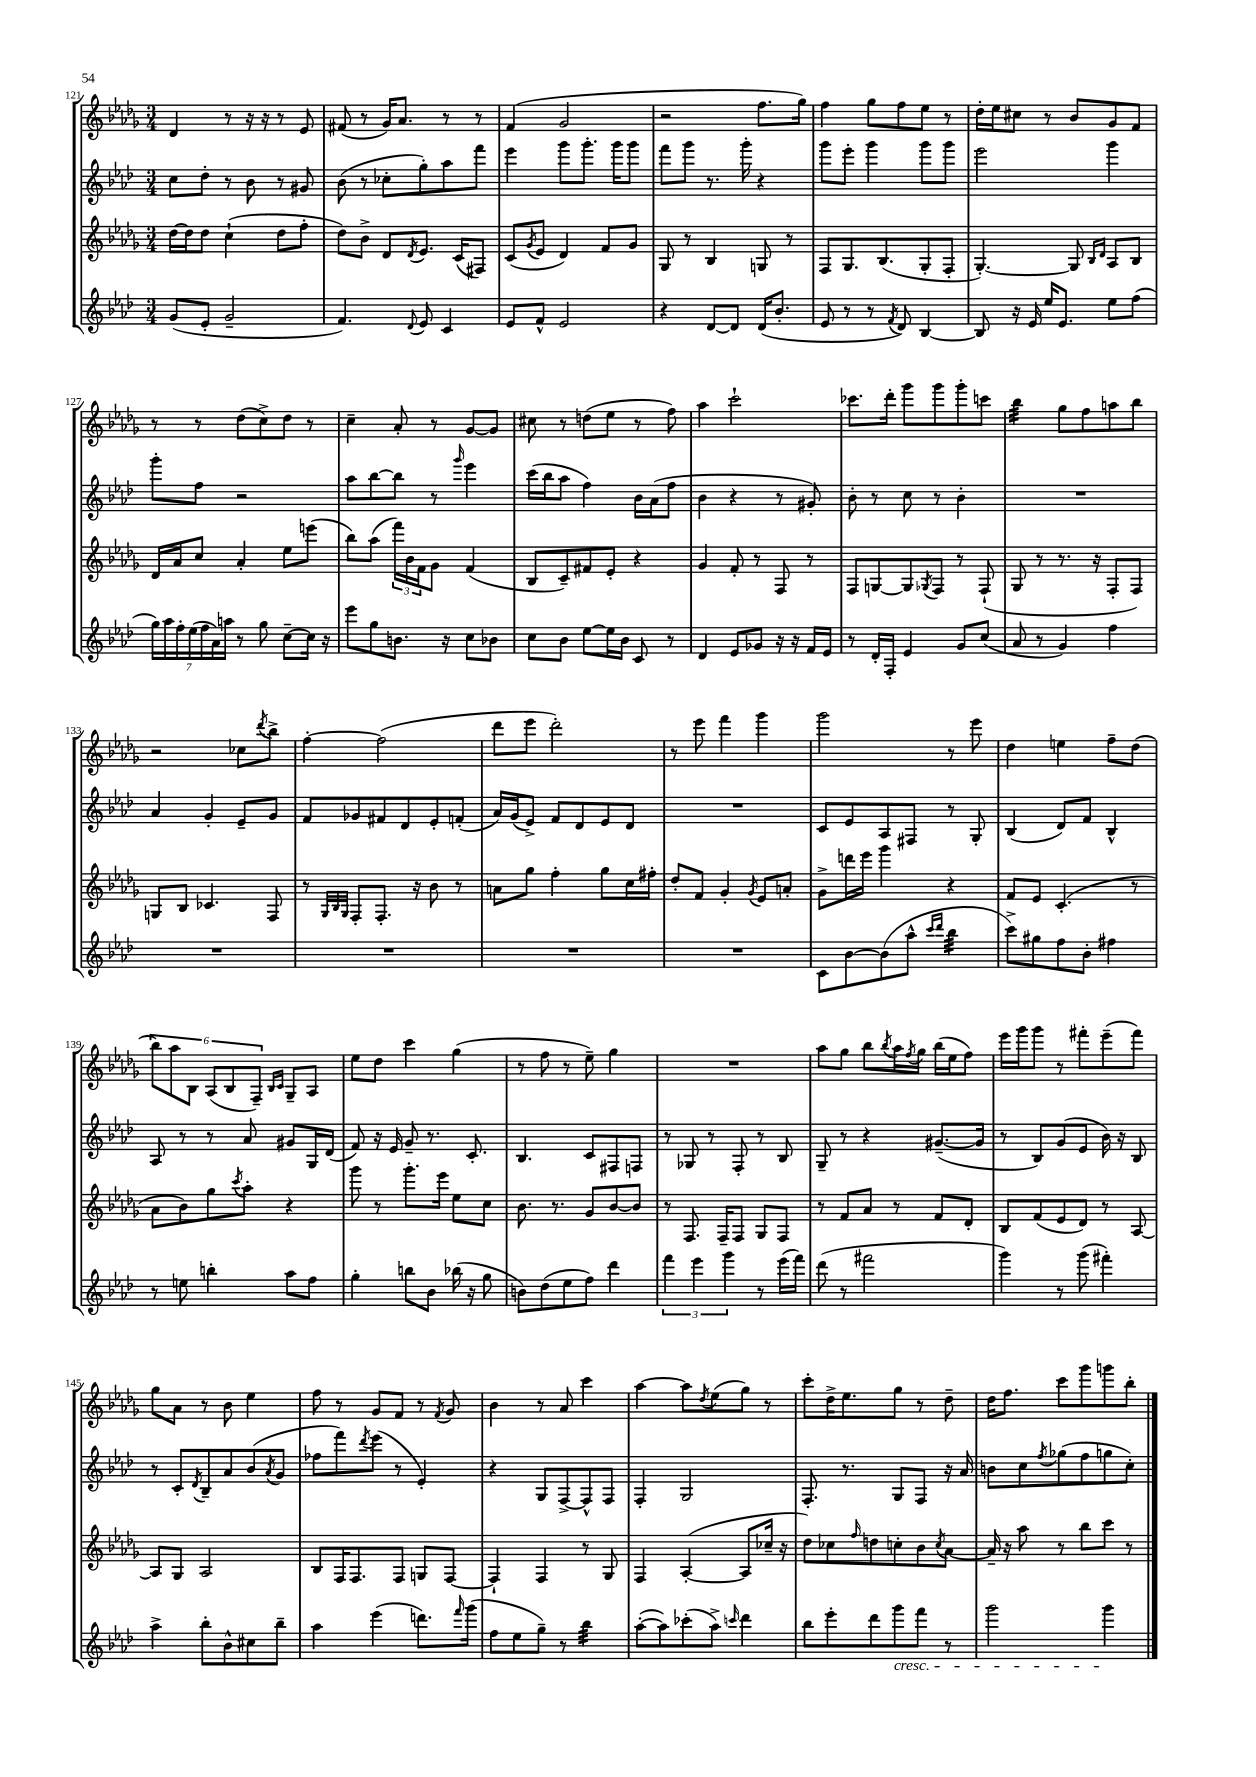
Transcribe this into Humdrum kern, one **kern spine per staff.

**kern	**kern	**kern	**kern
*part4	*part3	*part2	*part1
*staff4	*staff3	*staff2	*staff1
*clefG2	*clefG2	*clefG2	*clefG2
*k[b-e-a-d-]	*k[b-e-a-d-g-]	*k[b-e-a-d-]	*k[b-e-a-d-g-]
*M3/4	*M3/4	*M3/4	*M3/4
=121	=121	=121	=121
(8g/L	[16dd-\LL	8cc\L	4d-/
.	16dd-\J]	.	.
8e-'/J	8dd-\J	8dd-'\J	.
2g~/	(4cc`\	8r	8r
.	.	8b-\	16r
.	.	.	16r
.	8dd-\L	8r	8r
.	8ff'\J	8g#X/	8e-/
=122	=122	=122	=122
4.f/)	8dd-\L)	(8b-\	(8f#X/
.	8b-^\J	8r	8r
.	8d-/L	8cc-X'\L	16g-/KL)
.	.	.	8.a-/J
8qqd-/	8qd-/	.	.
8e-/	8.e-/J	8gg'\)	.
4c/	.	8aa-\	8r
.	(16c/KL	.	.
.	8F#X/J)	8fff\J	8r
=123	=123	=123	=123
8e-/L	(8c/L	4eee-\	(4f/
.	8qg-/	.	.
8f^^/J	8e-/J	.	.
2e-/	4d-/)	8ggg\L	2g-/
.	.	8.ggg'\J	.
.	8f/L	.	.
.	.	16ggg\KL	.
.	8g-/J	8ggg\J	.
=124	=124	=124	=124
4r	8G-/	8fff\L	2r
.	8r	8ggg\J	.
[8d-/L	4B-/	8.r	.
8d-/J]	.	.	.
.	.	16ggg'\	.
(16d-/KL	8Gn/	4r	8.ff\L
8.b-'/J	.	.	.
.	8r	.	.
.	.	.	16gg-\Jk)
=125	=125	=125	=125
8e-/	8F/L	8ggg\L	4ff\
8r	8.G-/	8eee-'\J	.
8r	.	4ggg\	8gg-\L
.	(8.B-/	.	.
8qf/	.	.	.
8d-/)	.	.	8ff\
[4B-/	8G-'/	8ggg\L	8ee-\J
.	8F'/J	8ggg\J	8r
=126	=126	=126	=126
8B-/]	[4.G-'/)	2eee-\	16dd-'\LL
.	.	.	16ee-\J
16r	.	.	8cc#X\J
16e-/	.	.	.
16ee-/KL	.	.	8r
8.e-/J	.	.	.
.	8G-/]	.	8b-/L
.	16qqB-/LL	.	.
.	16qqd-/JJ	.	.
8ee-\L	8A-/L	4ggg\	8g-/
(8ff\J	8B-/J	.	8f/J
!!LO:LB:g=z
=127	=127	=127	=127
28gg\LL)	16d-/LL	8ggg'\L	8r
28aa-\	.	.	.
.	16a-/J	.	.
28ff'\	.	.	.
(28ee-\	.	.	.
.	8cc/J	8ff\J	8r
28ff\	.	.	.
28a-\)	.	.	.
28aan\JJ	.	.	.
8r	4a-'/	2r	(8dd-\L
8gg\	.	.	8cc^\)
[8cc~\L	8ee-\L	.	8dd-\J
16cc\Jk]	(8eeen\J	.	8r
16r	.	.	.
=128	=128	=128	=128
8eee-\L	8bb-\L)	8aa-\L	4cc~\
8gg\	(8aa-\J	[8bb-\	.
8.bn\J	24fff\LL)	8bb-\J]	8a-'/
.	24b-\	.	.
.	24f\J	.	.
.	8g-\J	8r	8r
16r	.	.	.
.	.	16qqggg/	.
8cc\L	(4f/	4eee-\	[8g-/L
8b-X\J	.	.	8g-/J]
=129	=129	=129	=129
8cc\L	8B-/L	(16ccc\LL	8cc#X\
.	.	16bb-\J	.
8b-\J	8c~/)	8aa-\J	8r
[8ee-\L	8f#X/	4ff\)	(8ddn\L
16ee-\L]	8e-'/J	.	8ee-\J
16b-\JJ	.	.	.
8c/	4r	16b-\LL	8r
.	.	(16a-\J	.
8r	.	8ff\J	8ff\)
=130	=130	=130	=130
4d-/	4g-/	4b-\	4aa-\
8e-/L	8f'/	4r	2ccc`\
8g-X/J	8r	.	.
16r	8F/	8r	.
16r	.	.	.
16f/LL	8r	8g#X'/)	.
16e-/JJ	.	.	.
=131	=131	=131	=131
8r	8F/L	8b-'\	8.ccc-X\L
16d-'/LL	[8Gn/	8r	.
16F'/JJ	.	.	16ddd-'\Jk
4e-/	8G/]	8cc\	8ggg-\L
.	8qG-X/	.	.
.	8F/J	8r	8ggg-\
8g/L	8r	4b-'\	8ggg-'\
(8cc/J	(8F`/	.	8cccn\J
=132	=132	=132	=132
*	*	*	*tremolo
8a-/	8G-/	2.r	32bb-\LLL
.	.	.	32bb-\
.	.	.	32bb-\
.	.	.	32bb-\
8r	8r	.	32bb-\
.	.	.	32bb-\
.	.	.	32bb-\
.	.	.	32bb-\JJJ
*	*	*	*Xtremolo
4g/)	8.r	.	8gg-\L
.	.	.	8ff\
.	16r	.	.
4ff\	8F'/L	.	8aan\
.	8F/J)	.	8bb-\J
!!LO:LB:g=z
=133	=133	=133	=133
2.r	8Gn/L	4a-/	2r
.	8B-/J	.	.
.	4.c-X/	4g'/	.
.	.	8e-~/L	8cc-X\L
.	.	.	8qddd-/
.	8F/	8g/J	8bb-^\J
=134	=134	=134	=134
2.r	8r	8f/L	[4ff'\
.	32qqG-/LLL	.	.
.	32qqB-/	.	.
.	32qqG-/JJJ	.	.
.	8F'/L	8g-X/	.
.	8.F'/J	8f#X/	(2ff\]
.	.	8d-/	.
.	16r	.	.
.	8b-\	8e-'/	.
.	8r	(8fn'/J	.
=135	=135	=135	=135
2.r	8an\L	16a-/LL)	8ddd-\L
.	.	(16g/J	.
.	8gg-\J	8e-^/J)	8eee-\J
.	4ff'\	8f/L	2ddd-'\)
.	.	8d-/	.
.	8gg-\L	8e-/	.
.	16cc\L	8d-/J	.
.	16ff#X'\JJ	.	.
=136	=136	=136	=136
2.r	8dd-'/L	2.r	8r
.	8f/J	.	8eee-\
.	4g-'/	.	4fff\
.	8qg-/	.	.
.	8e-/L	.	4ggg-\
.	8an'/J	.	.
=137	=137	=137	=137
8c\L	8g-^\L	8c/L	2ggg-\
[8b-\	16dddn\L	8e-/	.
.	16eee-\JJ	.	.
(8b-\]	4ggg-\	8A-/	.
8aa-^^\J	.	8F#X/J	.
16qqccc/LL	.	.	.
16qqddd-/JJ	.	.	.
*tremolo	*	*	*
32bb-\LLL	4r	8r	8r
32bb-\	.	.	.
32bb-\	.	.	.
32bb-\	.	.	.
32bb-\	.	8G'/	8eee-\
32bb-\	.	.	.
32bb-\	.	.	.
32bb-\JJJ	.	.	.
*Xtremolo	*	*	*
=138	=138	=138	=138
8ccc^\L)	8f/L	(4B-/	4dd-\
8gg#X\	8e-/J	.	.
8ff\	(4.c'/	8d-/L)	4een\
8b-'\J	.	8f/J	.
4ff#X\	.	4B-^^/	8ff~\L
.	8r	.	(8dd-\J
!!LO:LB:g=z
=139	=139	=139	=139
8r	8a-\L	8A-/	12bb-\L)
.	.	.	12aa-\
8een\	8b-\)	8r	.
.	.	.	12B-\J
4bbn'\	8gg-\	8r	(12A-/L
.	.	.	12B-/
.	8qccc/	.	.
.	8aa-'\J	8a-/	.
.	.	.	12F~/J)
.	.	.	16qqB-/LL
.	.	.	16qqc/JJ
8aa-\L	4r	8g#X/L	8G-~/L
8ff\J	.	16G/L	8A-/J
.	.	(16d-/JJ	.
=140	=140	=140	=140
4gg'\	8ggg-\	8f/)	8ee-\L
.	8r	16r	8dd-\J
.	.	16e-/	.
8bbn\L	8.ggg-'\L	8g~/	4ccc\
8b-\J	.	8.r	.
.	16eee-\Jk	.	.
(16bb-X\	8ee-\L	.	(4gg-\
16r	.	8.c'/	.
8gg\	8cc\J	.	.
=141	=141	=141	=141
8bn\L)	8.b-\	4.B-/	8r
(8dd-\	.	.	8ff\
.	8.r	.	.
8ee-\	.	.	8r
8ff\J)	8g-/L	8c/L	8ee-~\)
4ddd-\	[8b-/	8F#X/	4gg-\
.	8b-/J]	8Fn/J	.
=142	=142	=142	=142
6fff\	8r	8r	2.r
.	8.F/	8G-X/	.
6eee-\	.	.	.
.	.	8r	.
.	16F~/KL	.	.
6ggg\	.	.	.
.	8F/J	8F'/	.
8r	8G-/L	8r	.
(16eee-\LL	8F/J	8B-/	.
16fff\JJ)	.	.	.
=143	=143	=143	=143
(8ddd-\	8r	8G~/	8aa-\L
8r	8f/L	8r	8gg-\J
2fff#X\	8a-/J	4r	8bb-\L
.	.	.	8qbb-/
.	8r	.	16aa-\L
.	.	.	8qff/
.	.	.	16gg-\JJ
.	8f/L	([8.g#X~/L	(16bb-\LL
.	.	.	16ee-\J
.	8d-'/J	.	8ff\J)
.	.	16g#/Jk]	.
=144	=144	=144	=144
4ggg\)	8B-/L	8r	16eee-\LL
.	.	.	16ggg-\J
.	(8f/	8B-/L)	8ggg-\J
8r	8e-/	(8g/	8r
(8ggg\	8d-/J)	8e-/J	8fff#X'\L
4fff#X'\)	8r	16b-\)	(8eee-~\
.	.	16r	.
.	[8A-/	8B-/	8fff#\J)
!!LO:LB:g=z
=145	=145	=145	=145
4aa-^\	8A-/L]	8r	8gg-\L
.	8G-/J	8c'/L	8a-\J
.	.	8qd-/	.
8bb-'\L	2A-/	8B-~/	8r
8b-^^\	.	8a-/	8b-\
8cc#X\	.	(8b-/	4ee-\
.	.	8qa-/	.
8bb-~\J	.	8g/J	.
=146	=146	=146	=146
4aa-\	8B-/L	8ff-X\L	8ff\
.	16F/K	8fff\)	8r
.	8.F/	.	.
.	.	8qddd-/	.
(4eee-\	.	(8eee-\J	8g-/L
.	8F/J	8r	8f/J
8.dddn\L)	8Gn/L	4e-'/)	8r
.	.	.	8qf/
.	[8F/J	.	8g-/
16qqfff/	.	.	.
(16ggg\Jk	.	.	.
=147	=147	=147	=147
8ff\L	4F`/]	4r	4b-\
8ee-\	.	.	.
8gg~\J)	4F/	8G/L	8r
8r	.	[8F^/	8a-/
*tremolo	*	*	*
32bb-\LLL	8r	8F^^/]	4ccc\
32bb-\	.	.	.
32bb-\	.	.	.
32bb-\	.	.	.
32bb-\	8G-/	8F/J	.
32bb-\	.	.	.
32bb-\	.	.	.
32bb-\JJJ	.	.	.
*Xtremolo	*	*	*
=148	=148	=148	=148
([8aa-'\L	4F/	4F'/	[4aa-\
8aa-\])	.	.	.
(8ccc-X'\	([4A-'/	2G/	8aa-\L]
.	.	.	8qdd-/
8aa-^\J)	.	.	(8ee-\
16qqcccn/	.	.	.
4ddd-\	8A-/L]	.	8gg-\J)
.	16cc-X~/Jk	.	8r
.	16r	.	.
=149	=149	=149	=149
8bb-\L	8dd-\L)	8.F'/	8ccc'\L
8eee-'\	8cc-X\	.	16dd-^\K
.	.	8.r	8.ee-\
.	16qqff/	.	.
8ddd-\	8ddn\	.	.
!LO:TX:b:i:t=cresc.	!	!	!
8ggg\	8ccn'\	8G/L	8gg-\J
8fff\J	8b-\	8F/J	8r
.	8qcc/	.	.
8r	[8a-\J	16r	8dd-~\
.	.	16a-/	.
=150	=150	=150	=150
2ggg\	16a-~/]	8bn\L	16dd-\KL
.	16r	.	8.ff\J
.	8aa-\	8cc\	.
.	.	8qff/	.
.	8r	(8gg-X\	8ccc\L
.	8bb-\L	8ff\	8ggg-\
4ggg\	8ccc\J	8ggn\	8gggn\
.	8r	8cc'\J)	8bb-'\J
==	==	==	==
*-	*-	*-	*-
